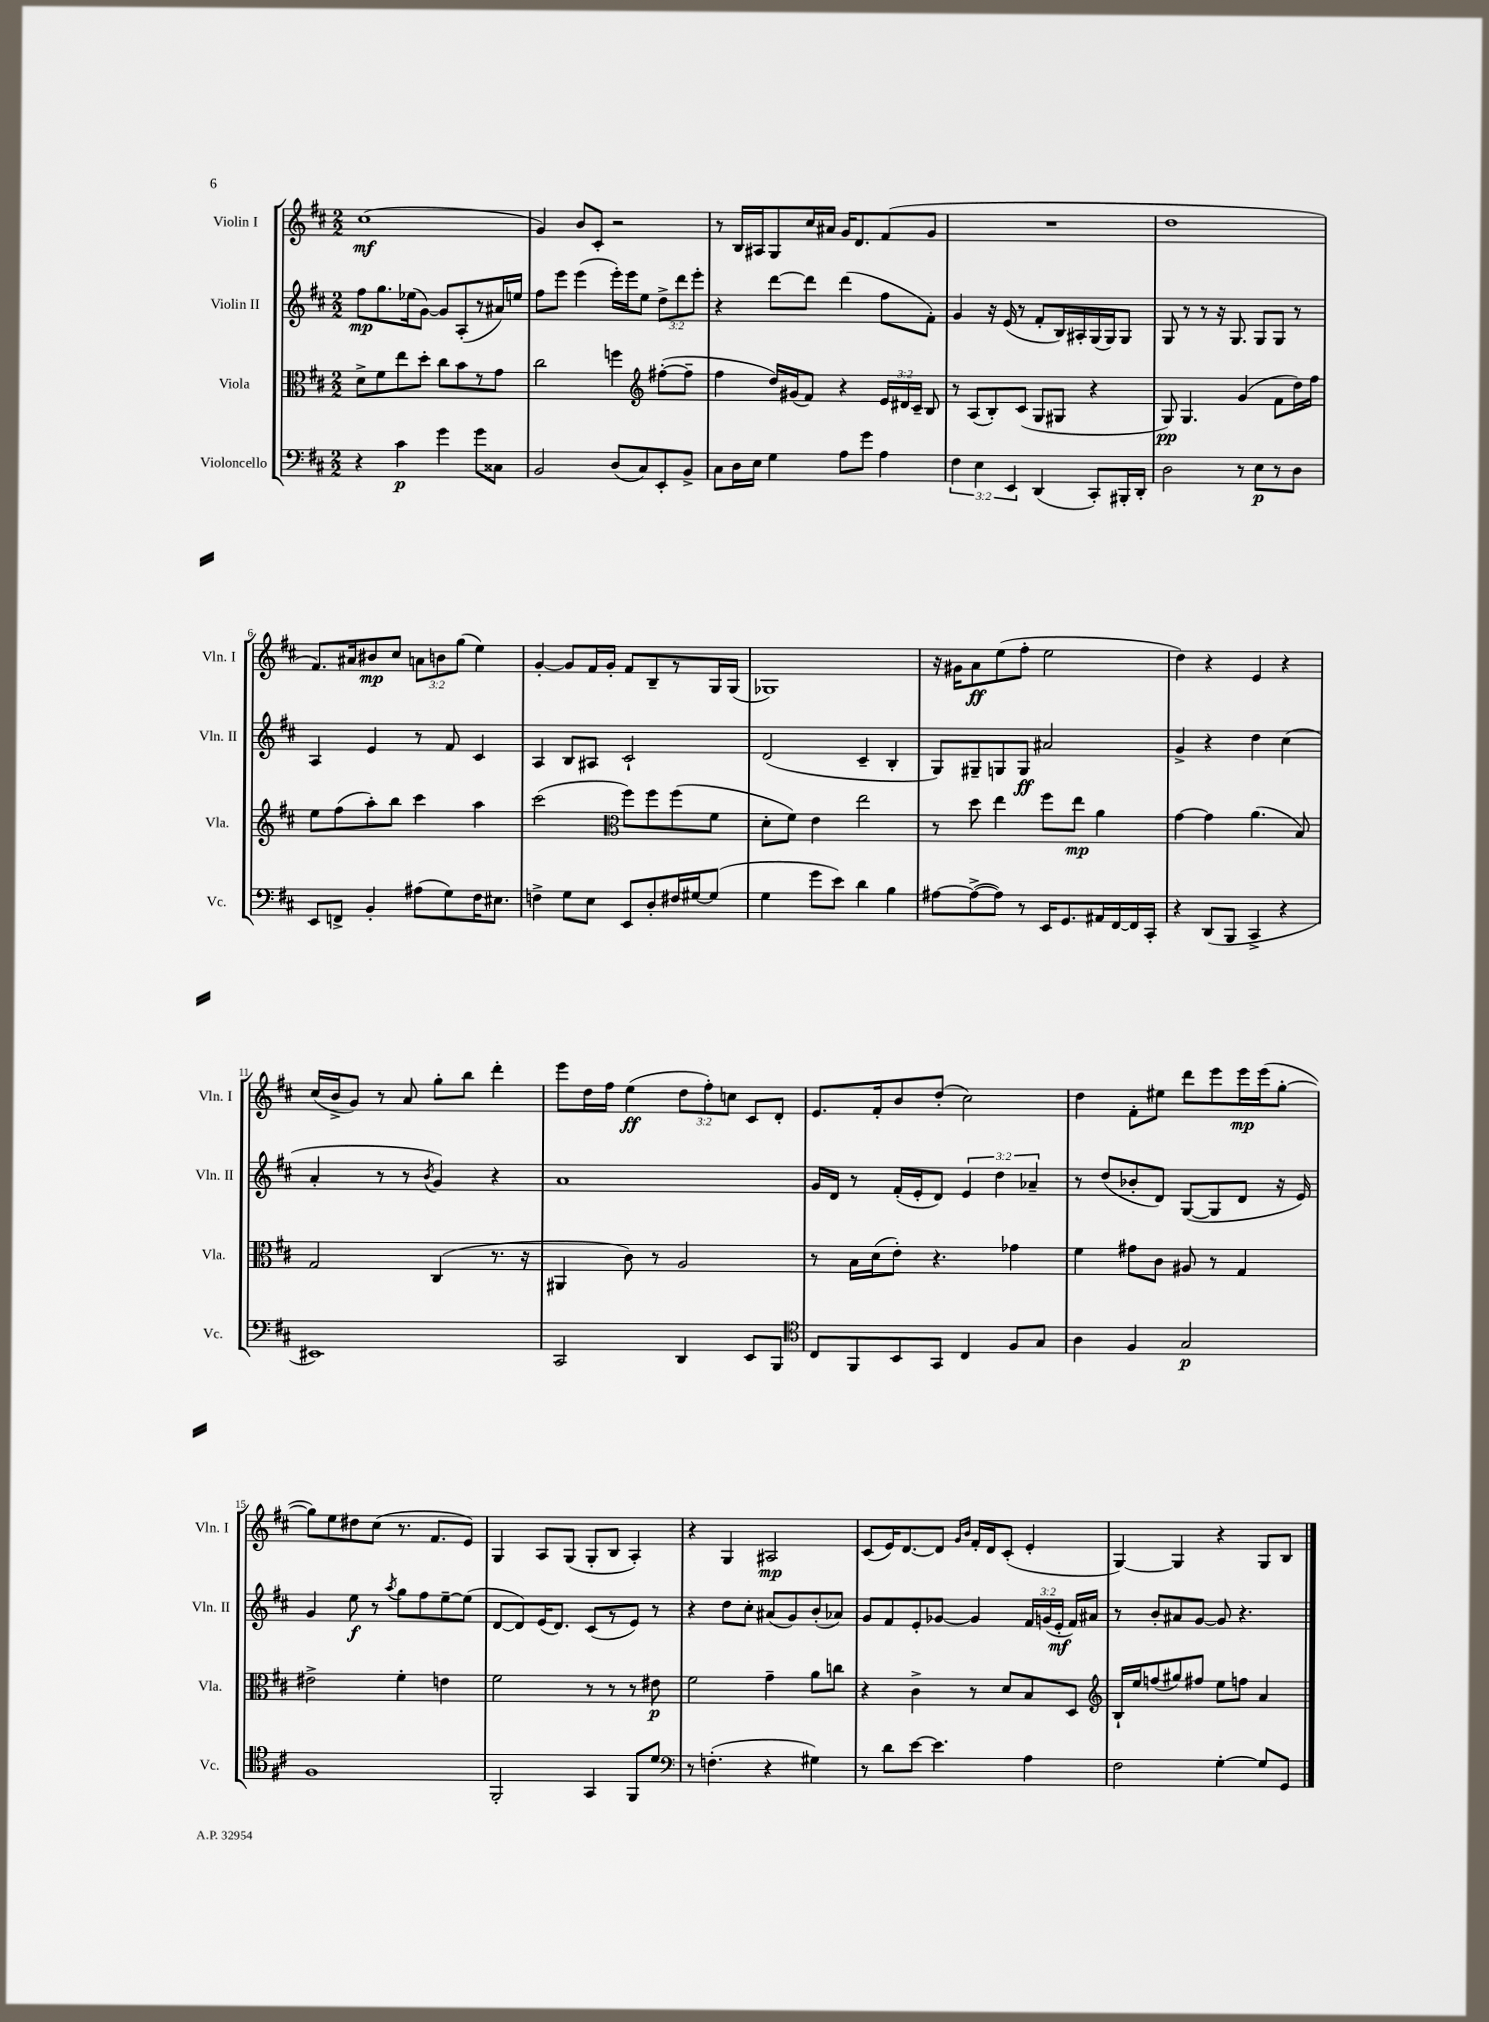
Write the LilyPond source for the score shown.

<<
\new StaffGroup <<
\new Staff = "s0" \with { instrumentName = "Violin I" shortInstrumentName = "Vln. I" } {
    \clef treble \key d \major \numericTimeSignature \time 2/2 \override Staff.TupletNumber.text = #tuplet-number::calc-fraction-text
    \autoBeamOff cis''1\mf( |
    g'4) b'8[ cis'8]-. r2 |
    r8 b16[ ais16 g8 cis''16 ais'16] g'16[ d'8. fis'8( g'8] |
    R1 |
    d''1 |
    fis'8.[) ais'16 bis'8\mp cis''8] \tuplet 3/2 { a'8[ b'8 g''8]( } e''4) |
    g'4~-. g'8[ fis'16 g'16]-. fis'8[ b8-- r8 g16 g16]( |
    ges1) |
    r16 gis'16[ a'8\ff e''8( fis''8]-. e''2 |
    d''4) r4 e'4 r4 |
    cis''16[( b'16-> g'8]) r8 a'8 g''8[-. b''8] d'''4-. |
    e'''8[ d''16 fis''16] e''4\ff( \tuplet 3/2 { d''8[ fis''8-.) c''8] } cis'8[ d'8]-. |
    e'8.[ fis'16-. b'8 d''8]-.( cis''2) |
    d''4 fis'8[-. eis''8] d'''8[ e'''8 e'''16\mp e'''16( g''8]~-. |
    g''8[) e''8 dis''8 cis''8]( r8. fis'8.[ e'8]) |
    g4 a8[ g8]( g8[-. b8] a4-.) |
    r4 g4 ais2\mp |
    cis'8[( e'16) d'8.~ d'8] \grace { g'16[ b'16] } fis'16[-. d'16 cis'8]-.( e'4-. |
    g4~) g4 r4 g8[ b8] \bar "|." |
}
\new Staff = "s1" \with { instrumentName = "Violin II" shortInstrumentName = "Vln. II" } {
    \clef treble \key d \major \numericTimeSignature \time 2/2 \override Staff.TupletNumber.text = #tuplet-number::calc-fraction-text
    \autoBeamOff fis''8[\mp g''8. ees''16( g'8]~) g'8[ a8-.( r8 ais'16) e''16] |
    fis''8[ e'''8] e'''4( e'''16[-.) e'''16 e''8] \tuplet 3/2 { d''8[-> d'''8 e'''8]-. } |
    r4 d'''8[~ d'''8] d'''4( fis''8[ fis'8]-.) |
    g'4 r16 e'16( r8 fis'8[-. b16) ais16-. g16( g16) g8] |
    g8 r8 r8 r16 g8. g8[ g8] r8 |
    a4 e'4 r8 fis'8 cis'4 |
    a4 b8[ ais8] cis'2-! |
    d'2( cis'4-- b4-. |
    g8[) gis8-- g8 g8]\ff ais'2 |
    g'4-> r4 d''4 cis''4( |
    a'4-. r8 r8 \acciaccatura { b'8 } g'4) r4 |
    a'1 |
    g'16[ d'16] r8 fis'16[-.( e'16-. d'8]) \tuplet 3/2 { e'4 d''4 aes'4-- } |
    r8 d''8[( bes'8-. d'8]) g8[~( g8 d'8] r16 e'16) |
    g'4 e''8\f r8 \acciaccatura { a''8 } g''8[ fis''8 e''8~-- e''8]( |
    d'8[~ d'8) e'16( d'8.]) cis'8[( r8 e'8]) r8 |
    r4 d''8[ cis''8]-. ais'8[( g'8) b'8-.( aes'8]) |
    g'8[ fis'8 e'8-. ges'8]~ ges'4 \tuplet 3/2 { fis'16[ g'16( e'16]-.\mf } fis'16[) ais'16] |
    r8 b'8[-. ais'8 g'8]~ g'8 r4. \bar "|." |
}
\new Staff = "s2" \with { instrumentName = "Viola" shortInstrumentName = "Vla." } {
    \clef alto \key d \major \numericTimeSignature \time 2/2 \override Staff.TupletNumber.text = #tuplet-number::calc-fraction-text
    \autoBeamOff d'8[-> fis'8 e''8 d''8]-. cis''8[ b'8 r8 g'8] |
    cis''2 f''4 \clef treble fis''8[~-.( fis''8]-- |
    fis''4 d''16[) gis'16( fis'8]) r4 \tuplet 3/2 { e'16[ dis'16 cis'16]-- } b8 |
    r8 a8[( b8-.) cis'8]( g8[ gis8] r4 |
    g8\pp) g4. g'4( fis'8[ d''16) fis''16] |
    e''8[ fis''8( a''8-.) b''8] cis'''4 a''4 |
    cis'''2( \clef alto fis''8[) fis''8 fis''8( fis'8] |
    d'8[-. fis'8]) e'4 e''2 |
    r8 d''8 e''4 fis''8[ e''8]\mp a'4 |
    g'4~ g'4 a'4.( b8) |
    g2 cis4( r8. r16 |
    ais,4 cis'8) r8 a2 |
    r8 b16[ d'16( e'8]-.) r4. ges'4 |
    fis'4 gis'8[ cis'8] ais8 r8 g4 |
    eis'2-> fis'4-. e'4 |
    fis'2 r8 r8 r8 eis'8\p |
    fis'2 g'4-- a'8[ c''8] |
    r4 cis'4-> r8 d'8[ b8 d8] |
    \clef treble b16[-! e''16 f''8( gis''8) fis''8] e''8[ f''8] a'4 \bar "|." |
}
\new Staff = "s3" \with { instrumentName = "Violoncello" shortInstrumentName = "Vc." } {
    \clef bass \key d \major \numericTimeSignature \time 2/2 \override Staff.TupletNumber.text = #tuplet-number::calc-fraction-text
    \autoBeamOff r4 cis'4\p g'4 g'8[ cisis8] |
    b,2 d8[( cis8) e,8-. b,8]-> |
    cis8[ d16 e16] g4 a8[ g'8] a4 |
    \tuplet 3/2 { fis4 e4 e,4 } d,4( cis,8[-.) bis,,16-. d,16]-. |
    d2 r8 e8[\p r8 d8] |
    e,8[ f,8]-> b,4-. ais8[( g8) fis16 eis8.] |
    f4-> g8[ e8] e,8[ d8-. fis16 gis16~ gis8]( |
    g4 g'8[ e'8]) d'4 b4 |
    ais8[~ ais8~->( ais8]) r8 e,16[ g,8. ais,16 fis,16~ fis,16 cis,16]-. |
    r4 d,8[( b,,8] cis,4-> r4 |
    eis,1) |
    cis,2 d,4 e,8[ b,,8] |
    \clef tenor cis8[ fis,8 b,8 g,8] cis4 fis8[ g8] |
    a4 fis4 g2\p |
    fis1 |
    fis,2-. g,4 fis,8[ d'8] |
    \clef bass r8 f4.-.( r4 gis4) |
    r8 d'8[ e'8]~ e'4. a4 |
    fis2 g4~-. g8[ g,8] \bar "|." |
}
>>
>>
